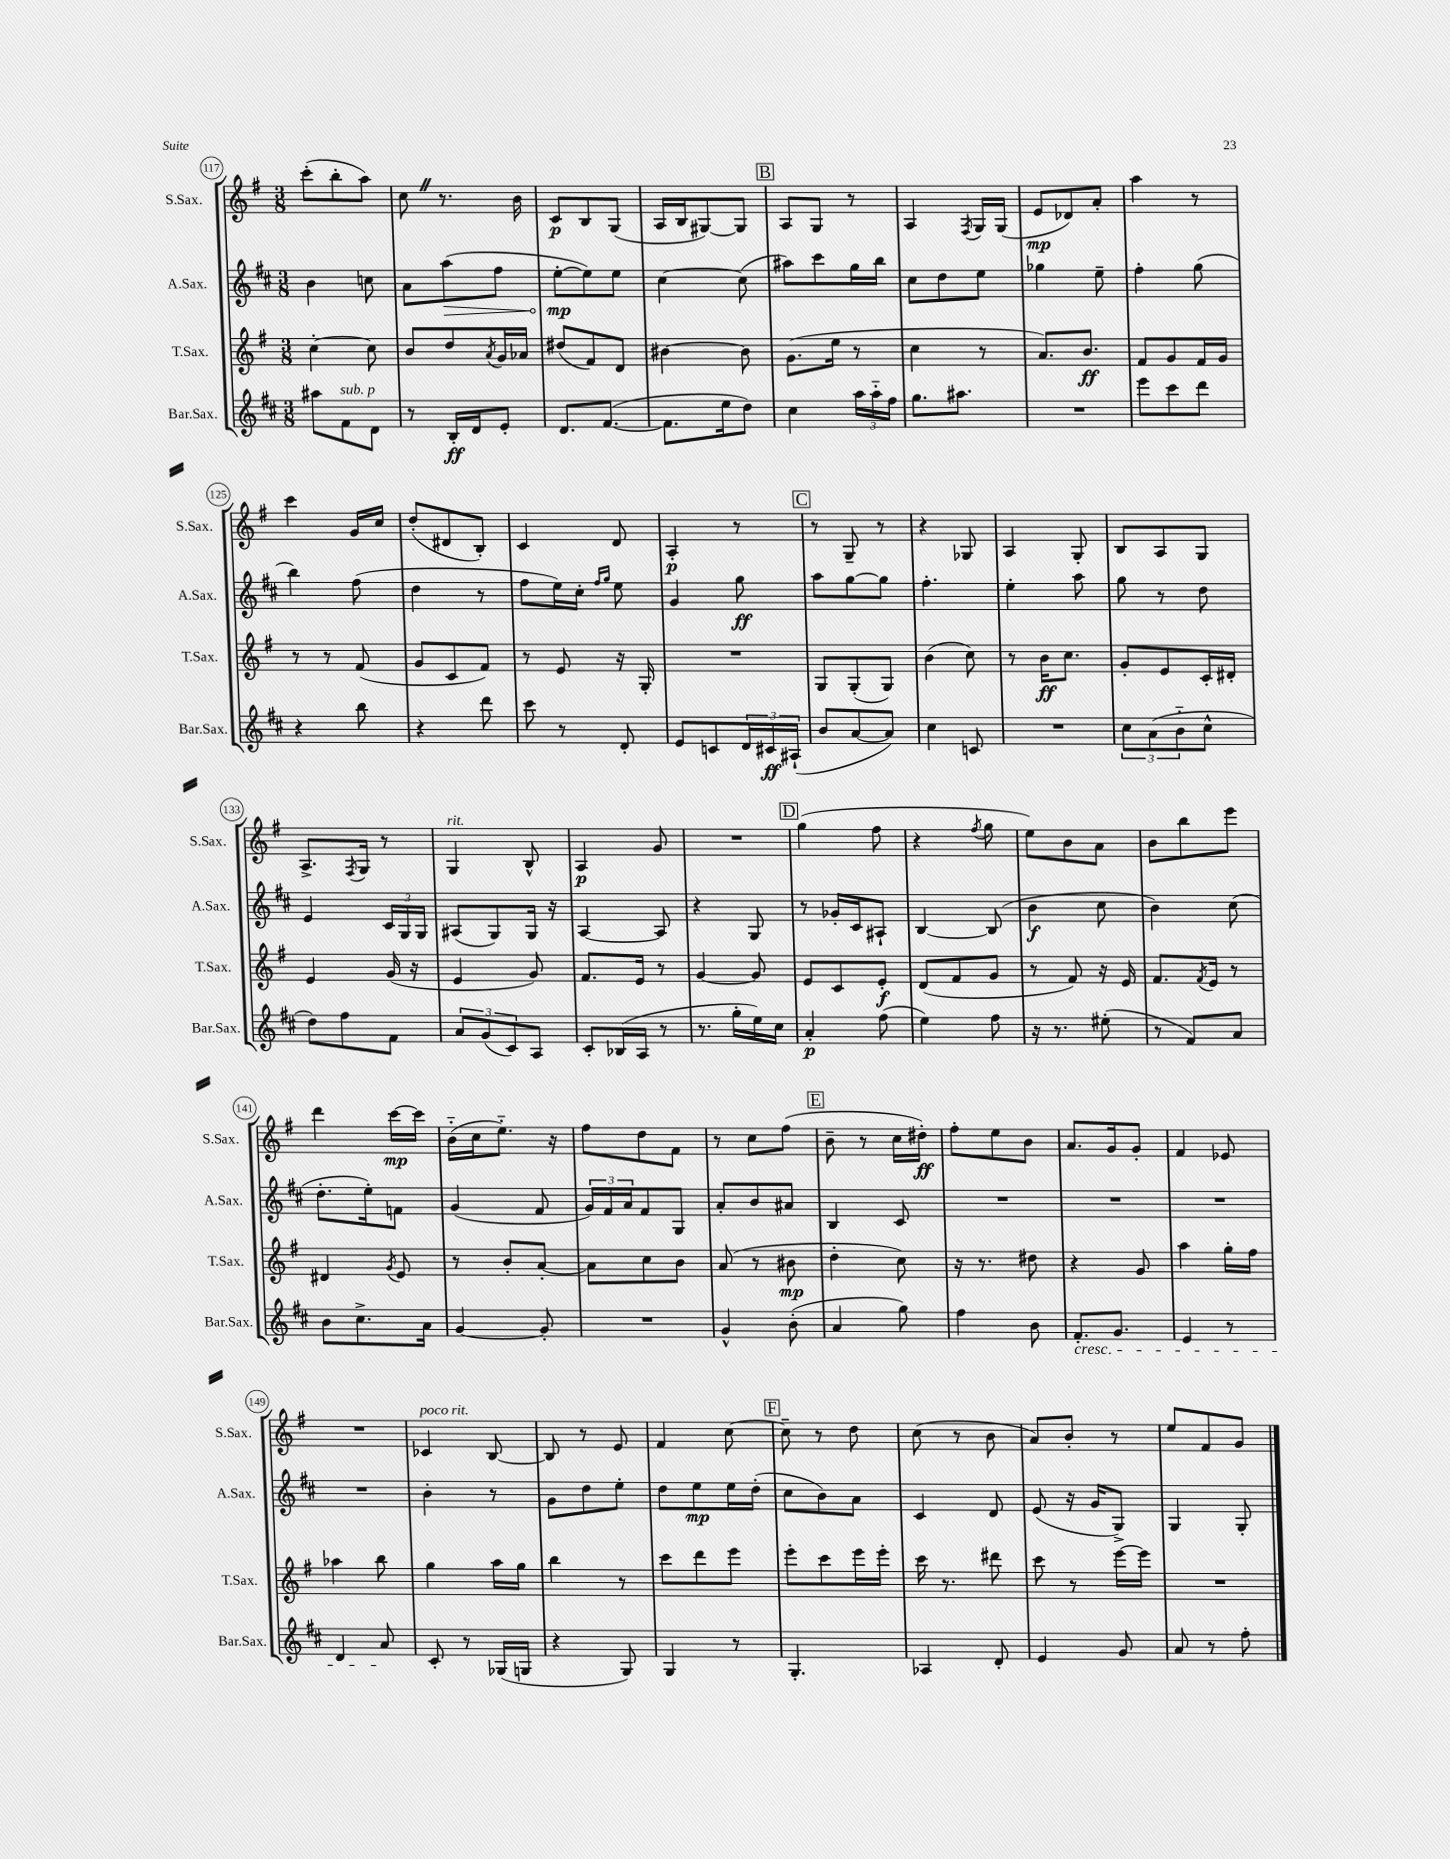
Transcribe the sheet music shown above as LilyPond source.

<<
\new StaffGroup <<
\new Staff = "s0" \with { instrumentName = "S.Sax." shortInstrumentName = "S.Sax." } {
    \clef treble \key g \major \numericTimeSignature \time 3/8
    c'''8-.( b''8-. a''8) |
    c''8 \once \override BreathingSign.text = \markup { \musicglyph "scripts.caesura.straight" } \breathe r8. b'16 |
    c'8\p b8 g8( |
    a16 b16 gis8~) gis8 |
    \mark \markup { \box "B" } a8 g8 r8 |
    a4 \acciaccatura { fis8 } g16 g16( |
    e'8\mp des'8) a'8-. |
    a''4 r8 |
    c'''4 g'16 c''16 |
    d''8-.( dis'8 b8-.) |
    c'4 d'8 |
    a4-.\p r8 |
    \mark \markup { \box "C" } r8 g8-- r8 |
    r4 ges8 |
    a4 g8-. |
    b8 a8 g8 |
    a8.-> \acciaccatura { fis8 } g16 r8 |
    g4^\markup { \italic "rit." } b8-^ |
    a4\p g'8 |
    R4. |
    \mark \markup { \box "D" } g''4( fis''8 |
    r4 \acciaccatura { fis''8 } g''8 |
    e''8) b'8 a'8 |
    b'8 b''8 e'''8 |
    d'''4 c'''16~\mp c'''16 |
    b'16-_( c''16 e''8.-_) r16 |
    fis''8 d''8 fis'8 |
    r8 c''8 fis''8( |
    \mark \markup { \box "E" } b'8-- r8 c''16 dis''16-.\ff) |
    fis''8-. e''8 b'8 |
    a'8. g'16 g'8-. |
    fis'4 ees'8 |
    R4. |
    ces'4^\markup { \italic "poco rit." } b8~ |
    b8 r8 e'8 |
    fis'4 c''8~ |
    \mark \markup { \box "F" } c''8-- r8 d''8 |
    c''8( r8 b'8 |
    a'8) b'8-. r8 |
    e''8 fis'8 g'8 \bar "|." |
}
\new Staff = "s1" \with { instrumentName = "A.Sax." shortInstrumentName = "A.Sax." } {
    \clef treble \key d \major \numericTimeSignature \time 3/8
    b'4 c''8 |
    a'8 \once \override Hairpin.circled-tip = ##t a''8\>( fis''8 |
    e''8~-.\mp\! e''8) e''8 |
    cis''4~ cis''8( |
    \mark \markup { \box "B" } ais''8) cis'''8 g''16 b''16 |
    cis''8 d''8 e''8 |
    ges''4 e''8-- |
    fis''4-. g''8( |
    b''4) fis''8( |
    d''4 r8 |
    fis''8 e''16) cis''16-. \grace { fis''16 g''16 } e''8 |
    g'4 g''8\ff |
    \mark \markup { \box "C" } a''8 g''8~ g''8 |
    fis''4.-. |
    e''4-. a''8 |
    g''8 r8 d''8 |
    e'4 \tuplet 3/2 { cis'16 g16 g16 } |
    ais8( g8) g16 r16 |
    a4~ a8 |
    r4 g8 |
    \mark \markup { \box "D" } r8 ges'16-. cis'16 ais8-! |
    b4~ b8( |
    b'4\f cis''8 |
    b'4) cis''8( |
    d''8.-. e''16-.) f'8 |
    g'4( fis'8 |
    \tuplet 3/2 { g'16) fis'16 a'16 } fis'8 g8 |
    a'8-. b'8 ais'8 |
    \mark \markup { \box "E" } b4 cis'8 |
    R4. |
    R4. |
    R4. |
    R4. |
    b'4-. r8 |
    g'8 d''8 e''8-. |
    d''8 e''8\mp e''16 d''16-.( |
    \mark \markup { \box "F" } cis''8 b'8) a'8 |
    cis'4 d'8 |
    e'8( r16 g'16 g8->) |
    g4 g8-. \bar "|." |
}
\new Staff = "s2" \with { instrumentName = "T.Sax." shortInstrumentName = "T.Sax." } {
    \clef treble \key g \major \numericTimeSignature \time 3/8
    c''4~-. c''8 |
    b'8 d''8 \acciaccatura { a'8 } g'16 aes'16 |
    dis''8( fis'8) d'8 |
    bis'4~ bis'8 |
    \mark \markup { \box "B" } g'8.( e''16 r8 |
    c''4 r8 |
    a'8.) b'8.\ff |
    fis'8 g'8 fis'16 g'16 |
    r8 r8 fis'8( |
    g'8 c'8 fis'8) |
    r8 e'8 r16 g16-. |
    R4. |
    \mark \markup { \box "C" } g8 g8-.( g8) |
    b'4( c''8) |
    r8 b'16\ff c''8. |
    g'8-. e'8 c'16-. dis'16-. |
    e'4 g'16( r16 |
    e'4 g'8) |
    fis'8. e'16 r8 |
    g'4~ g'8 |
    \mark \markup { \box "D" } e'8 c'8 e'8-.\f |
    d'8( fis'8 g'8 |
    r8 fis'8) r16 e'16 |
    fis'8. \acciaccatura { fis'8 } e'16 r8 |
    dis'4 \acciaccatura { g'8 } e'8 |
    r8 b'8-. a'8~-. |
    a'8 c''8 b'8 |
    a'8( r8 bis'8\mp |
    \mark \markup { \box "E" } d''4-. c''8) |
    r16 r8. dis''8 |
    r4 g'8 |
    a''4 g''16-. fis''16 |
    aes''4 b''8 |
    g''4 a''16 g''16 |
    b''4 r8 |
    c'''8 d'''8 e'''8 |
    \mark \markup { \box "F" } e'''8-. c'''8 e'''16 e'''16-. |
    c'''16 r8. dis'''8 |
    c'''8 r8 e'''16~ e'''16 |
    R4. \bar "|." |
}
\new Staff = "s3" \with { instrumentName = "Bar.Sax." shortInstrumentName = "Bar.Sax." } {
    \clef treble \key d \major \numericTimeSignature \time 3/8
    ais''8 fis'8^\markup { \italic "sub. p" } d'8 |
    r8 b16-.\ff d'16 e'8-. |
    d'8. fis'8.~( |
    fis'8. e''16 d''8) |
    \mark \markup { \box "B" } cis''4 \tuplet 3/2 { a''16 a''16-_ fis''16 } |
    g''8. ais''8. |
    R4. |
    e'''8 cis'''8 d'''8 |
    r4 b''8 |
    r4 d'''8 |
    cis'''8 r8 d'8-. |
    e'8 c'8 \tuplet 3/2 { d'16 cis'16\ff ais16-!( } |
    \mark \markup { \box "C" } b'8 a'8~ a'8) |
    cis''4 c'8 |
    R4. |
    \tuplet 3/2 { cis''8 a'8( b'8-_ } cis''8-^ |
    d''8) fis''8 fis'8 |
    \tuplet 3/2 { a'8 g'8( cis'8) } a8 |
    cis'8-. bes16( a16 r8 |
    r8. g''16-. e''16) cis''16 |
    \mark \markup { \box "D" } a'4-.\p fis''8( |
    e''4) fis''8 |
    r16 r8. eis''8-.( |
    r8 fis'8) a'8 |
    b'8 cis''8.-> a'16 |
    g'4~ g'8-. |
    R4. |
    g'4-^ b'8-.( |
    \mark \markup { \box "E" } a'4 g''8) |
    fis''4 b'8 |
    fis'8.-.\cresc g'8. |
    e'4 r8 |
    d'4 a'8\! |
    cis'8-. r8 ges16( g16 |
    r4 g8) |
    g4 r8 |
    \mark \markup { \box "F" } g4.-. |
    aes4 d'8-. |
    e'4 g'8 |
    a'8 r8 fis''8-. \bar "|." |
}
>>
>>
\layout { \context { \Score currentBarNumber = #117 \override BarNumber.stencil = #(make-stencil-circler 0.1 0.3 ly:text-interface::print) } }
